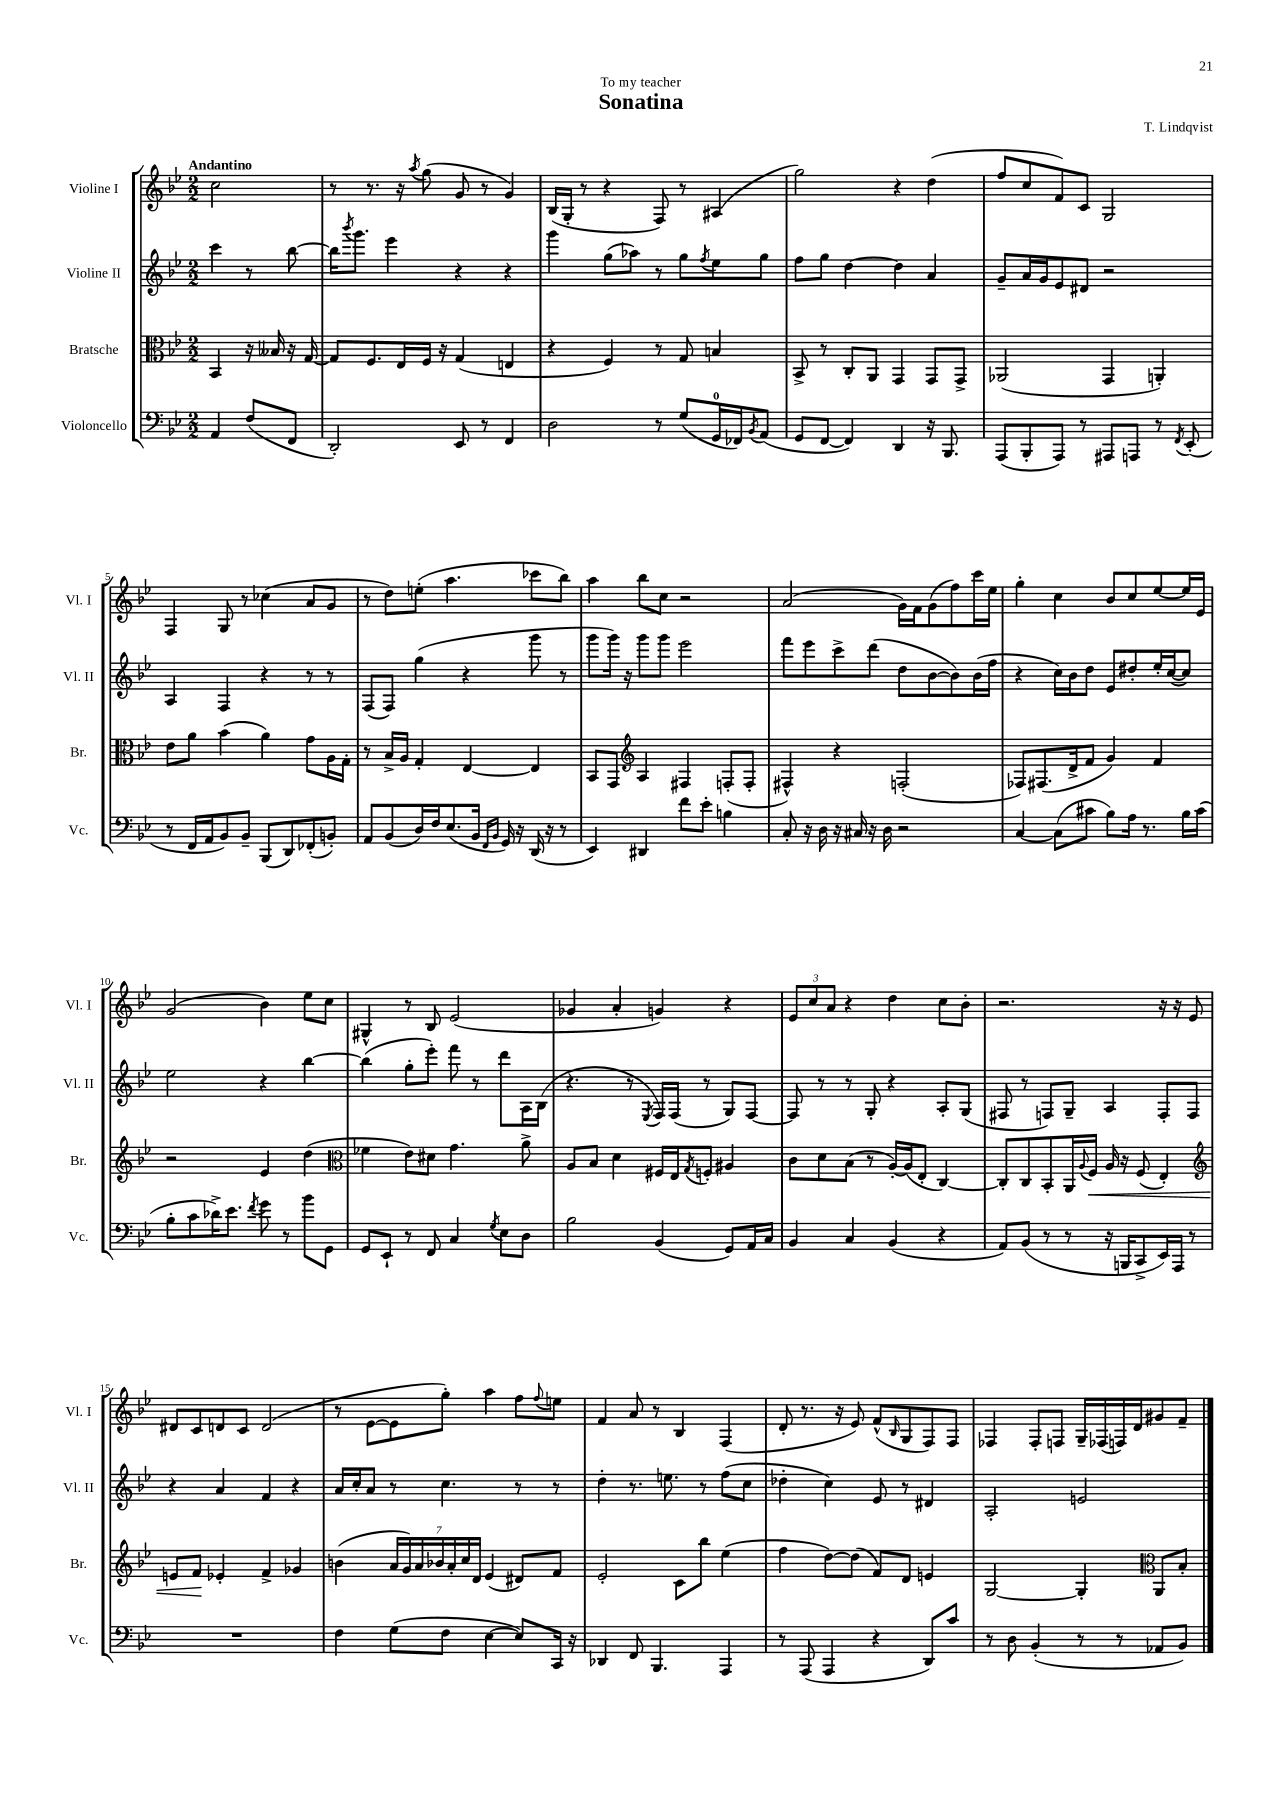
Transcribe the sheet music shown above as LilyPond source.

\header { title = "Sonatina" composer = "T. Lindqvist" dedication = "To my teacher" }
<<
\new StaffGroup <<
\new Staff = "s0" \with { instrumentName = "Violine I" shortInstrumentName = "Vl. I" } {
    \clef treble \key bes \major \numericTimeSignature \time 2/2 \partial 2 \tempo "Andantino"
    c''2 |
    r8 r8. r16 \acciaccatura { a''8 } g''8( g'8 r8 g'4) |
    bes16( g16-. r8 r4 f8) r8 ais4( |
    g''2) r4 d''4( |
    f''8 c''8 f'8) c'8 g2 |
    f4 g8 r8 ces''4( a'8 g'8 |
    r8 d''8) e''8-.( a''4. ces'''8 bes''8) |
    a''4 bes''8 c''8 r2 |
    a'2( g'16) f'16 g'8( f''8) c'''16 ees''16 |
    g''4-. c''4 bes'8 c''8 ees''8~ ees''16 ees'16 |
    g'2( bes'4) ees''8 c''8 |
    gis4-^ r8 bes8 ees'2( |
    ges'4 a'4-. g'4) r4 |
    \tuplet 3/2 { ees'8 c''8 a'8 } r4 d''4 c''8 bes'8-. |
    r2. r16 r16 ees'8 |
    dis'8 c'8 d'8 c'8 d'2( |
    r8 ees'8~ ees'8 g''8-.) a''4 f''8 \appoggiatura { f''8 } e''8 |
    f'4 a'8 r8 bes4 f4( |
    d'8-. r8. r16 ees'8) f'8-^( \grace { bes16 } g8 f8) f8 |
    fes4 fes8-. f8 g16-- fes16( f16) d'16 gis'8 f'8-- \bar "|." |
}
\new Staff = "s1" \with { instrumentName = "Violine II" shortInstrumentName = "Vl. II" } {
    \clef treble \key bes \major \numericTimeSignature \time 2/2 \partial 2
    c'''4 r8 bes''8~ |
    bes''16 \acciaccatura { bes'''8 } g'''8. ees'''4 r4 r4 |
    g'''4 g''8( aes''8) r8 g''8 \acciaccatura { f''8 } ees''8 g''8 |
    f''8 g''8 d''4~ d''4 a'4 |
    g'8-- a'16 g'16 ees'8 dis'8 r2 |
    a4 f4 r4 r8 r8 |
    f8( f8) g''4( r4 g'''8 r8 |
    g'''8 g'''16) r16 g'''8 g'''8 ees'''2 |
    f'''8 ees'''8 c'''8-> d'''8( d''8 bes'8~ bes'8) bes'16( f''16 |
    r4 c''16) bes'16 d''8 ees'8 dis''8-. ees''16-. c''16~( c''8) |
    ees''2 r4 bes''4~ |
    bes''4( g''8-. ees'''8-.) f'''8 r8 d'''8 a16 bes16( |
    r4. r8 \acciaccatura { ees8 } f16) f16( r8 g8) f8~ |
    f8 r8 r8 g8-. r4 a8-. g8( |
    fis8 r8 f8) g8-- a4 f8-. f8 |
    r4 a'4 f'4 r4 |
    a'16 c''16-. a'8 r8 c''4. r8 r8 |
    d''4-. r8. e''8. r8 f''8( c''8 |
    des''4-. c''4) ees'8 r8 dis'4 |
    a2-. e'2 \bar "|." |
}
\new Staff = "s2" \with { instrumentName = "Bratsche" shortInstrumentName = "Br." } {
    \clef alto \key bes \major \numericTimeSignature \time 2/2 \partial 2
    bes,4 r16 beses16 r16 g16~ |
    g8 f8. ees16 f16 r16 g4( e4 |
    r4 f4) r8 g8 b4 |
    bes,8-> r8 c8-. a,8 g,4 g,8 g,8-> |
    aes,2( g,4 a,4-.) |
    ees'8 a'8 bes'4( a'4) g'8 a16 g16-. |
    r8 bes16-> a16 g4-. ees4~ ees4 |
    bes,8 g,8 \clef treble a4 fis4 f8-.( f8-. |
    fis4-^) r4 f2-.( |
    fes8) fis8.( d'16-> f'8 g'4) f'4 |
    r2 ees'4 d''4( |
    \clef alto fes'4 ees'8) dis'8 g'4. a'8-> |
    a8 bes8 d'4 fis16 ees16 \acciaccatura { g8 } f8-. ais4 |
    c'8 d'8 bes8( r8 a16~-.) a16( ees8-. c4~) |
    c8-. c8 bes,8-. a,16 \appoggiatura { a8 } f16\< a16 r16 f8( ees4-.) |
    \clef treble e'8 f'8\! ees'4-. f'4-> ges'4 |
    b'4( \tuplet 7/4 { a'16 g'16) a'16 bes'16 a'16-. c''16 d'16 } ees'4( dis'8) f'8 |
    ees'2-. c'8 bes''8 ees''4( |
    f''4 d''8~) d''8( f'8) d'8 e'4 |
    g2~ g4-. \clef alto a,8 bes8-. \bar "|." |
}
\new Staff = "s3" \with { instrumentName = "Violoncello" shortInstrumentName = "Vc." } {
    \clef bass \key bes \major \numericTimeSignature \time 2/2 \partial 2
    a,4 f8( f,8 |
    d,2-.) ees,8 r8 f,4 |
    d2 r8 g8( g,16-0 fes,16) \acciaccatura { bes,8 } a,8( |
    g,8 f,8~ f,4) d,4 r16 bes,,8. |
    a,,8( bes,,8-. a,,8) r8 ais,,8 a,,8 r8 \acciaccatura { f,8 } ees,8-.( |
    r8 f,16 a,16 bes,8) bes,8-- bes,,8( d,8) fes,8-.( b,8-.) |
    a,8 bes,8( d16) f16 ees8.( bes,16 \grace { f,16 bes,16 } g,16) r16 d,16( r16 r8 |
    ees,4) dis,4 f'8 ees'8-. b4 |
    c8-. r16 d16 r16 cis16 r16 d16 r2 |
    c4~ c8( cis'8 bes8) a16 r8. bes16 cis'16( |
    bes8-. c'8 des'16->) ees'8. \acciaccatura { f'8 } g'8 r8 bes'8 g,8 |
    g,8 ees,8-! r8 f,8 c4 \acciaccatura { g8 } ees8 d8 |
    bes2 bes,4( g,8) a,16 c16 |
    bes,4 c4 bes,4( r4 |
    a,8) bes,8( r8 r8 r16 b,,16 c,8-> ees,16) a,,16 r8 |
    R1 |
    f4 g8( f8 ees4~ ees8) c,16 r16 |
    des,4 f,8 bes,,4. a,,4 |
    r8 a,,8( a,,4 r4 d,8) c'8 |
    r8 d8 bes,4-.( r8 r8 aes,8 bes,8) \bar "|." |
}
>>
>>
